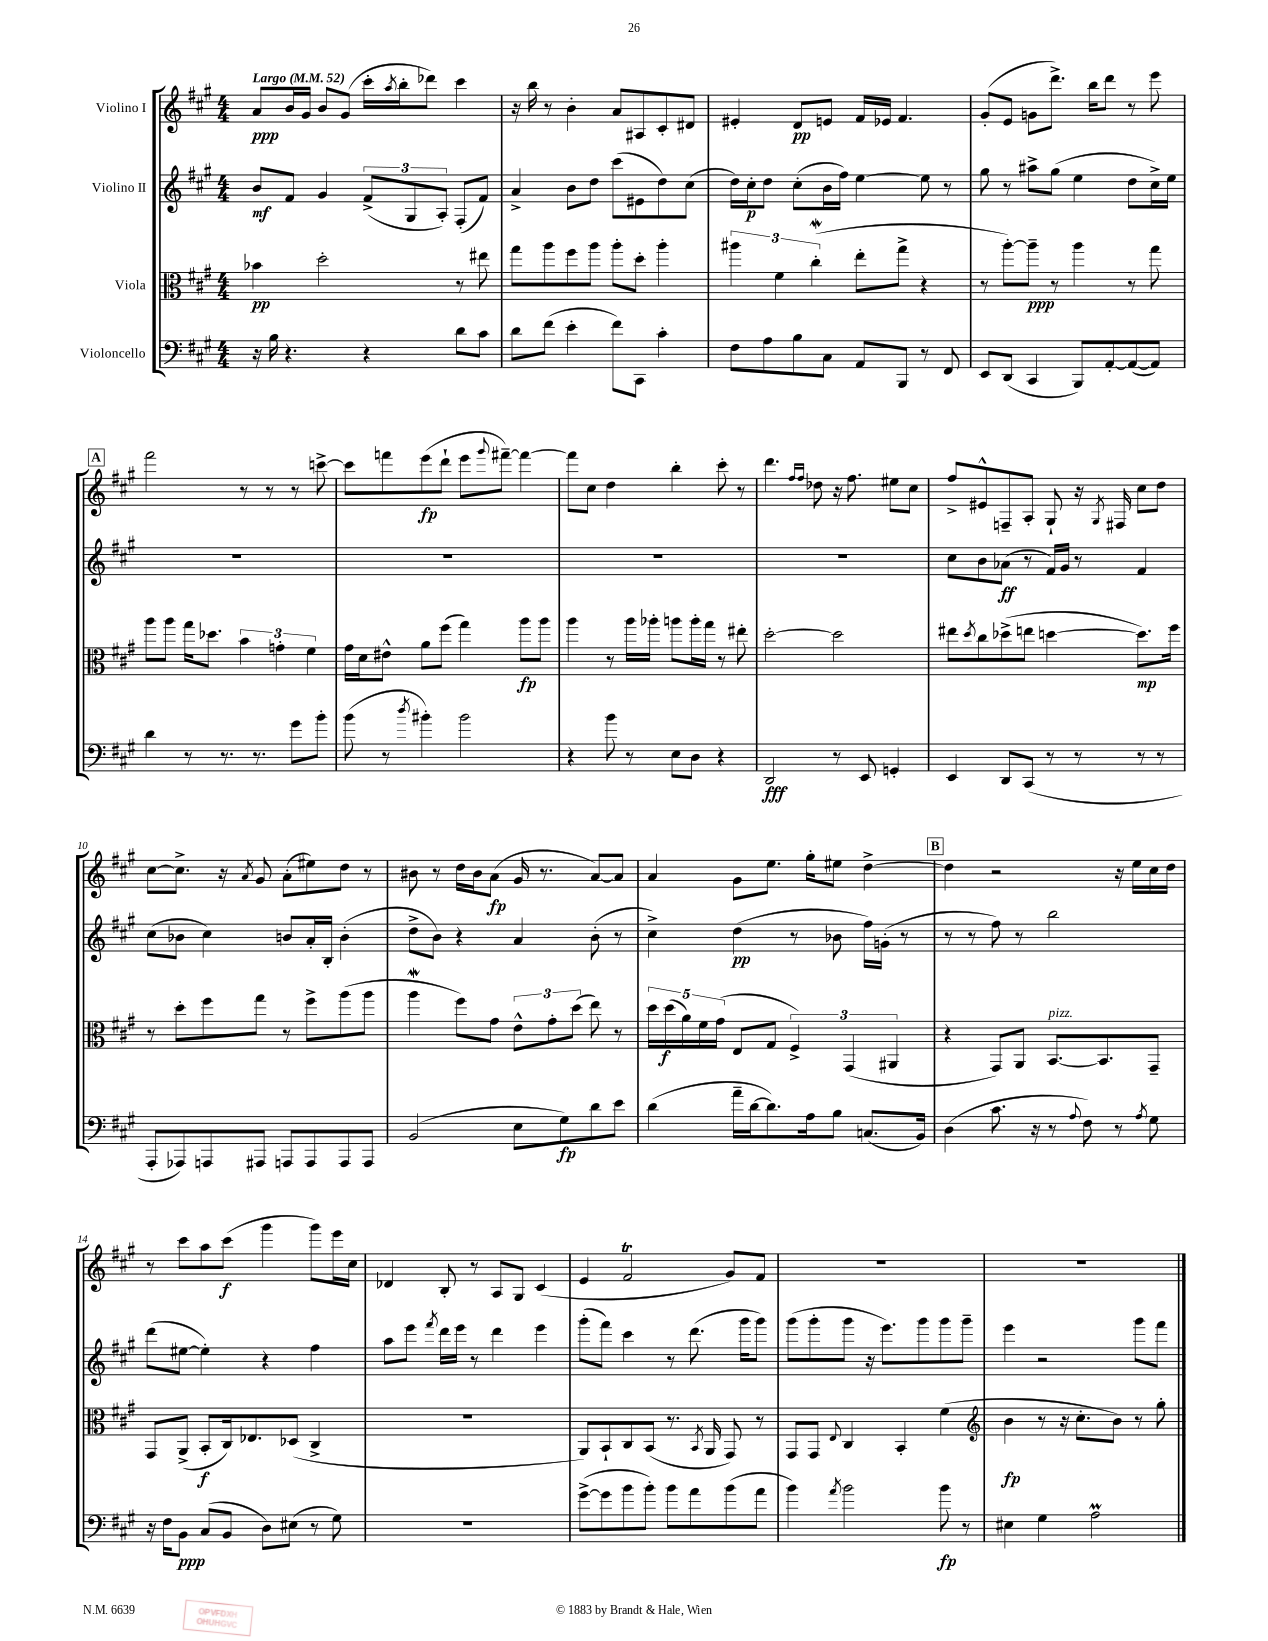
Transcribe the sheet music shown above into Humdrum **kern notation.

**kern	**kern	**kern	**kern
*staff4	*staff3	*staff2	*staff1
*clefF4	*clefC3	*clefG2	*clefG2
*k[f#c#g#]	*k[f#c#g#]	*k[f#c#g#]	*k[f#c#g#]
*M4/4	*M4/4	*M4/4	*M4/4
*MM52	*MM52	*MM52	*MM52
16r	4b-	8b	8a
16B	.	.	.
4.r	.	8f#	16b
.	.	.	16g#
.	2dd'	4g#	8b
.	.	.	(8g#
4r	.	(12f#^	16ccc#'
.	.	.	8qaa
.	.	.	16bb'
.	.	12G#	.
.	.	.	8ddd-)
.	.	12A')	.
8d	8r	(8F#'	4ccc#
8c#	8ee#	8f#)	.
=	=	=	=
8d	8gg#	4a^	16r
.	.	.	16bb
(8f#	8aa	.	8r
4e'	8ff#	8b	4b'
.	8aa	8dd	.
8f#)	8aa'	(8ccc#	8a
8CC#	8dd'	8e#	8A#
4c#'	4aa'	8dd)	8c#'
.	.	(8cc#	8d#
=	=	=	=
8F#	6aa#	16dd)	4e#'
.	.	16cc#'	.
8A	.	8dd	.
.	6f#	.	.
8B	.	(8cc#'	8d
.	(6cc#'	.	.
8C#	.	16b	8e
.	.	16ff#)	.
8AA	8ee'	[4ee	16f#
.	.	.	16e-
8BBB	8gg#^	.	4.f#
8r	4r	8ee]	.
8FF#	.	8r	.
=	=	=	=
8EE	8r	8gg#	(8g#'
(8DD	[8aa')	8r	8e
4CC#	8aa~]	8aa#^	8g
.	8r	(8gg#	8.ddd^)
8BBB)	4aa	4ee	.
.	.	.	16bb
[8AA'	.	.	8ddd
(8AA_	8r	8dd	8r
8AA])	8gg#	16cc#^)	8eee
.	.	16ee	.
=	=	=	=
4d	8aa	1r	2fff#
.	8aa	.	.
8r	16gg#	.	.
.	8.dd-	.	.
8.r	.	.	.
.	6b	.	8r
8.r	.	.	.
.	.	.	8r
.	6g'	.	.
8g#	.	.	8r
.	6f#	.	.
8b'	.	.	[8ccc^
=	=	=	=
(8b	16g#	1r	8ccc]
.	16d	.	.
8r	8e#^^	.	8fff
8qdd	.	.	.
4b#')	8a	.	(8eee
.	(8ff#	.	8ddd`
2b#	4gg#)	.	8eee
.	.	.	8qqggg#
.	.	.	[8fff#~)
.	8aa	.	4fff#_
.	8aa	.	.
=	=	=	=
4r	4aa	1r	8fff#]
.	.	.	8cc#
8b	8r	.	4dd
8r	16aa	.	.
.	16aa-'	.	.
8E	8aa	.	4bb'
8D	16aa'	.	.
.	16gg#	.	.
4r	8r	.	8ccc#'
.	8ee#'	.	8r
=	=	=	=
2DD	[2dd'	1r	4.ddd
.	.	.	16qqff#
.	.	.	16qqff#
.	.	.	8dd-
8r	2dd]	.	16r
.	.	.	8.ff#
8EE	.	.	.
4GG'	.	.	8ee#
.	.	.	8cc#
=	=	=	=
4EE	8ee#	8cc#	8ff#^
.	8qdd	.	.
.	8cc#	8b	8e#^^
8DD	(8dd-^	(8a-	8F~
(8CC#	8ee	8r	8A'
8r	[4dd	16f#)	8G#`
.	.	16g#	.
8r	.	8r	16r
.	.	.	8qG#
.	.	.	16F#
8r	8.dd])	4f#	8cc#
8r	.	.	8dd
.	16ff#	.	.
=	=	=	=
8AAA'	8r	(8cc#	[8cc#
8AAA-)	8dd'	8b-	8.cc#^]
8AAA	8ff#	4cc#)	.
.	.	.	16r
.	.	.	8qa
8AAA#	8gg#	.	8g#
8AAA	8r	8b	(8a'
8AAA	8ff#^	16a'	8ee#)
.	.	16B'	.
8AAA	(8aa	(4b'	8dd
8AAA	8aa	.	8r
=	=	=	=
(2BB	4aa	8dd^	8b#
.	.	8b)	8r
.	8ff#)	4r	16dd
.	.	.	16b#
.	8g#	.	(8a
8E	12e^^	4a	16g#
.	.	.	8.r
.	12g#'	.	.
8G#)	.	.	.
.	(12dd	.	.
8d	8ee)	(8b'	[8a)
8e	8r	8r	8a]
=	=	=	=
(4d	20dd	4cc#^)	4a
.	(20dd	.	.
.	20a)	.	.
.	20f#	.	.
.	(20g#	.	.
16a~	8E	(4dd	8g#
[16d	.	.	.
8.d])	8G#	.	8.ee
.	6F#^)	8r	.
16A	.	.	16gg#'
8B	.	8b-	8ee#
.	(6GG#	.	.
(8.C	.	16ff#)	[4dd^
.	.	(16g'	.
.	6AA#	.	.
.	.	8r	.
16BB)	.	.	.
=	=	=	=
(4D	4r	8r	4dd]
.	.	8r	.
8.c#	8GG#)	8ff#)	2r
.	8AA	8r	.
16r	.	.	.
8r	[8.BB	2bb	.
8qqA	.	.	.
8F#)	.	.	.
.	8.BB]	.	.
8r	.	.	16r
.	.	.	16ee
8qA	.	.	.
8G#	8GG#~	.	16cc#
.	.	.	16dd
=	=	=	=
16r	8GG#	(8ddd	8r
16F#	.	.	.
8BB	(8AA^	[8ee#	8ccc#
(8C#	8BB'	4ee#'])	8aa
8BB	16C#)	.	(8ccc#
.	8.E-	.	.
8D)	.	4r	4ggg#
(8E#	(8D-	.	.
8r	4C#^	4ff#	8ggg#)
8G#)	.	.	16eee
.	.	.	16cc#
=	=	=	=
1r	1r	8aa	4d-
.	.	8eee	.
.	.	8qfff#	.
.	.	16ddd	8B'
.	.	16eee	.
.	.	8r	8r
.	.	4ddd	8A
.	.	.	8G#
.	.	4eee	(4c#
=	=	=	=
([8g#^	8AA)	(8ggg#'	4e
8g#]	8BB`	8fff#)	.
8b	8C#	4ccc#	2f#
8b')	(8BB	.	.
8b	8.r	8r	.
8a	.	(8.ddd	.
.	8qBB	.	.
.	16AA	.	.
(8b	8GG#)	.	8g#)
.	.	16ggg#	.
8a	8r	8ggg#)	8f#
=	=	=	=
4b)	8GG#	(8ggg#	1r
.	8GG#	8ggg#'	.
8qa	8qqE	.	.
2b	4C#	8ggg#	.
.	.	16r	.
.	.	8.eee)	.
.	4BB'	.	.
.	.	8ggg#	.
8b	(4f#	8ggg#	.
8r	.	8ggg#~	.
=	=	=	=
*	*clefG2	*	*
4E#	4b	4eee	1r
4G#	8r	2r	.
.	16r	.	.
.	8.cc#'	.	.
2A	.	.	.
.	8b)	.	.
.	8r	8ggg#	.
.	8gg#'	8fff#	.
==	==	==	==
*-	*-	*-	*-
